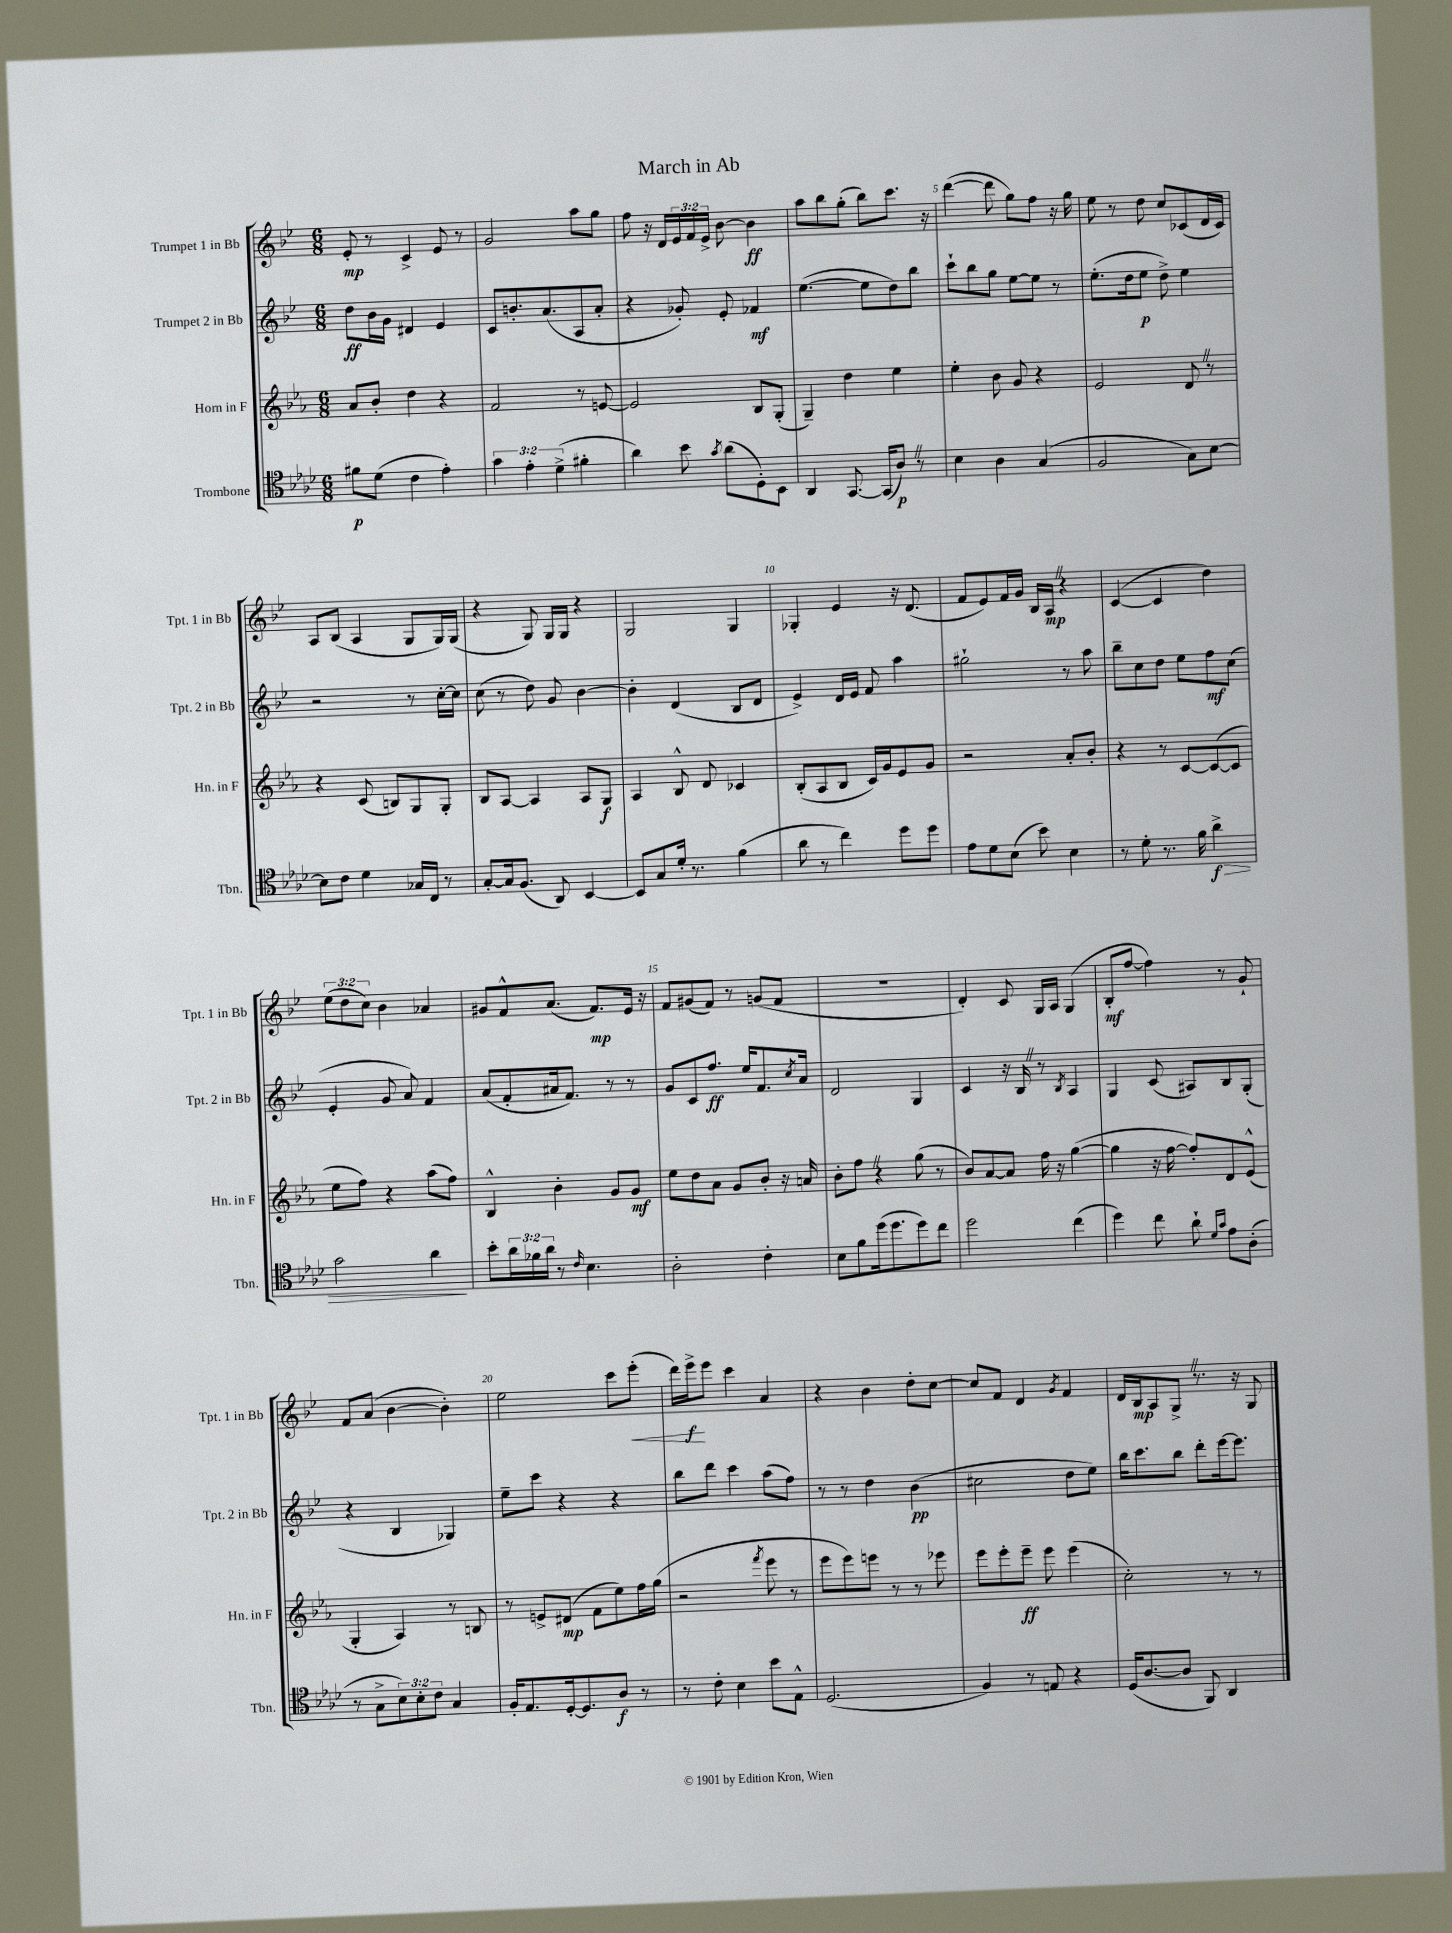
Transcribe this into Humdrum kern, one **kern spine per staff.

**kern	**dynam	**kern	**dynam	**kern	**dynam	**kern	**dynam
*part4	*part4	*part3	*part3	*part2	*part2	*part1	*part1
*staff4	*staff4	*staff3	*staff3	*staff2	*staff2	*staff1	*staff1
*I"Trombone	*	*I"Horn in F	*	*I"Trumpet 2 in Bb	*	*I"Trumpet 1 in Bb	*
*I'Tbn.	*	*I'Hn. in F	*	*I'Tpt. 2 in Bb	*	*I'Tpt. 1 in Bb	*
*clefC4	*	*clefG2	*	*clefG2	*	*clefG2	*
*k[b-e-a-d-]	*	*k[b-e-a-]	*	*k[b-e-]	*	*k[b-e-]	*
*M6/8	*	*M6/8	*	*M6/8	*	*M6/8	*
=1	=1	=1	=1	=1	=1	=1	=1
8f#X\L	p	8a-/L	.	8dd\L	ff	8e-'/	mp
(8d-\J	.	8b-'/J	.	16b-\L	.	8r	.
.	.	.	.	16g\JJ	.	.	.
4c\	.	4dd\	.	4d#X/	.	4c^/	.
4e-'\)	.	4r	.	4e-/	.	8e-/	.
.	.	.	.	.	.	8r	.
=2	=2	=2	=2	=2	=2	=2	=2
6g\	.	2f/	.	8c/L	.	2g/	.
.	.	.	.	8.bn'/	.	.	.
6e-'\	.	.	.	.	.	.	.
.	.	.	.	(8.a/	.	.	.
(6d-^\	.	.	.	.	.	.	.
4f#X'\	.	8r	.	8A/	.	8aa\L	.
.	.	[8en/	.	8a'/J	.	8gg\J	.
=3	=3	=3	=3	=3	=3	=3	=3
4a-\)	.	2e/]	.	4r	.	8ff\	.
.	.	.	.	.	.	16r	.
.	.	.	.	.	.	16d/LL	.
8b-\	.	.	.	8g-X'/)	.	24e-/	.
.	.	.	.	.	.	24f/	.
.	.	.	.	.	.	24e-^/JJ	.
8qg/	.	.	.	.	.	.	.
(8a-\L	.	.	.	8e-'/	.	[8b-\	.
8D-'\)	.	8B-/L	.	4f-X/	mf	4b-\]	ff
8BB-\J	.	(8G'/J	.	.	.	.	.
=4	=4	=4	=4	=4	=4	=4	=4
4AA-/	.	4G~/)	.	([4.ee-\	.	8aa\L	.
.	.	.	.	.	.	8bb-\	.
[8.GG/	.	4dd\	.	.	.	(8gg'\J	.
.	.	.	.	8ee-\L]	.	8bb-\L)	.
(16GG/KL]	.	.	.	.	.	.	.
8A-Z/J)	p	4ee-\	.	8dd\)	.	8.ccc\J	.
8r	.	.	.	8bb-\J	.	.	.
.	.	.	.	.	.	16r	.
=5	=5	=5	=5	=5	=5	=5	=5
4B-\	.	4ee-'\	.	8ccc`\L	.	([4ddd\	.
.	.	.	.	8bb-\	.	.	.
4A-\	.	8b-\	.	8gg\J	.	8ddd\]	.
.	.	8g/	.	[8ee-\L	.	8gg\L)	.
(4G/	.	4r	.	8ee-\J]	.	8ff\J	.
.	.	.	.	8r	.	16r	.
.	.	.	.	.	.	16gg\	.
=6	=6	=6	=6	=6	=6	=6	=6
2F/	.	2e-/	.	(8.ee-'\L	.	8ee-\	.
.	.	.	.	.	.	8r	.
.	.	.	.	16dd\k	.	.	.
.	.	.	.	8ee-\J	p	8dd\	.
.	.	.	.	8dd^\)	.	8cc/L	.
8G\L)	.	8dZ/	.	4ee-\	.	(8c-X/	.
[8B-\J	.	8r	.	.	.	16d/L	.
.	.	.	.	.	.	16c-/JJ)	.
!!LO:LB:g=z
=7	=7	=7	=7	=7	=7	=7	=7
8B-\L]	.	4r	.	2r	.	8A/L	.
8c\J	.	.	.	.	.	(8B-/J	.
4d-\	.	(8c/	.	.	.	4A/	.
.	.	8Bn/L)	.	.	.	.	.
16G-X/LL	.	8G/	.	8r	.	8G/L	.
16C/JJ	.	.	.	.	.	.	.
8r	.	8G'/J	.	[16cc'\LL	.	16G/L)	.
.	.	.	.	16cc\JJ]	.	(16G/JJ	.
=8	=8	=8	=8	=8	=8	=8	=8
[8G'/L	.	8B-/L	.	(8cc\	.	4r	.
16G/k]	.	[8A-/J	.	8r	.	.	.
(8.F/J	.	.	.	.	.	.	.
.	.	4A-/]	.	8dd\)	.	8G/)	.
8AA-/)	.	.	.	8g/	.	16G/LL	.
.	.	.	.	.	.	16G/JJ	.
[4BB-/	.	8A-/L	.	[4b-\	.	4r	.
.	.	8G/J	f	.	.	.	.
=9	=9	=9	=9	=9	=9	=9	=9
8BB-/L]	.	4A-/	.	4b-'\]	.	2G/	.
8G/	.	.	.	.	.	.	.
16d-'/Jk	.	8B-^^/	.	(4d/	.	.	.
8.r	.	.	.	.	.	.	.
.	.	8d/	.	.	.	.	.
(4f\	.	4c-X/	.	8B-/L	.	4G/	.
.	.	.	.	8d/J	.	.	.
=10	=10	=10	=10	=10	=10	=10	=10
8a-\	.	(8B-'/L	.	4e-^/)	.	4G-X'/	.
8r	.	8A-/	.	.	.	.	.
4cc\)	.	8B-/J	.	16d/LL	.	4e-/	.
.	.	.	.	16e-/JJ	.	.	.
.	.	16c/LL)	.	8f/	.	.	.
.	.	16g/J	.	.	.	.	.
8dd-\L	.	8e-/	.	4aa\	.	16r	.
.	.	.	.	.	.	(8.d/	.
8dd-\J	.	8g/J	.	.	.	.	.
=11	=11	=11	=11	=11	=11	=11	=11
8e-\L	.	2r	.	2gg#X`\	.	8f/L	.
8d-\	.	.	.	.	.	8e-/)	.
(8B-\J	.	.	.	.	.	16f/L	.
.	.	.	.	.	.	16g/JJ	.
8b-\)	.	.	.	.	.	16B-/LL	.
.	.	.	.	.	.	16AZ/JJ	mp
4B-\	.	8a-'/L	.	8r	.	4r	.
.	.	8b-'/J	.	8aa\	.	.	.
=12	=12	=12	=12	=12	=12	=12	=12
8r	.	4r	.	8bb-~\L	.	([4c/	.
8d-'\	.	.	.	8cc\	.	.	.
8.r	.	8r	.	8dd\J	.	4c/]	.
.	.	[8c/L	.	8ee-\L	.	.	.
16f\	.	.	.	.	.	.	.
!	!LO:HP:b	!	!	!	!	!	!
4a-^\	> f	(8c/_	.	8ff\	mf	4dd\)	.
.	.	8c/J]	.	(8cc\J	.	.	.
!!LO:LB:g=z
=13	=13	=13	=13	=13	=13	=13	=13
2g\	.	8ee-\L	.	4e-'/	.	(12ee-\L	.
.	.	.	.	.	.	12dd\	.
.	.	8ff\J)	.	.	.	.	.
.	.	.	.	.	.	12cc\J)	.
.	.	4r	.	8g/	.	4b-\	.
.	.	.	.	8a/)	.	.	.
4a-\	.	(8aa-\L	.	4f/	.	4a-X/	.
.	.	8ff\J)	.	.	.	.	.
.	]	.	.	.	.	.	.
=14	=14	=14	=14	=14	=14	=14	=14
8b-'\L	.	4B-^^/	.	(8a/L	.	8g#X/L	.
24a-\L	.	.	.	8f'/	.	8f^^/	.
24f-X\	.	.	.	.	.	.	.
24a-\JJ	.	.	.	.	.	.	.
8r	.	4b-'\	.	16a#X/k	.	(8.a/J	.
.	.	.	.	8.f/J)	.	.	.
16qqc/	.	.	.	.	.	.	.
4.B-\	.	.	.	.	.	.	.
.	.	.	.	.	.	8.f/L)	mp
.	.	8g/L	.	8r	.	.	.
.	.	8g/J	mf	8r	.	16e-/Jk	.
.	.	.	.	.	.	16r	.
=15	=15	=15	=15	=15	=15	=15	=15
2A-'\	.	8ee-\L	.	8g/L	.	8f/L	.
.	.	8dd\	.	8c/	.	(8g#X/	.
.	.	8a-\J	.	8.ff/J	ff	8f/J)	.
.	.	8g/L	.	.	.	8r	.
.	.	.	.	16ee-/KL	.	.	.
4c'\	.	8b-'/J	.	8.f/	.	(8gn/L	.
.	.	16r	.	.	.	8f/J	.
.	.	.	.	8qcc/	.	.	.
.	.	16an/	.	16a/Jk	.	.	.
=16	=16	=16	=16	=16	=16	=16	=16
8B-\L	.	8b-'\L	.	2d/	.	2.r	.
8f\	.	8ffZ\J	.	.	.	.	.
(16dd-\k	.	4r	.	.	.	.	.
8.dd-\	.	.	.	.	.	.	.
8dd-\)	.	(8gg\	.	4G/	.	.	.
8cc\J	.	8r	.	.	.	.	.
=17	=17	=17	=17	=17	=17	=17	=17
2dd-\	.	8b-/L)	.	4c/	.	4d'/)	.
.	.	[8a-/	.	.	.	.	.
.	.	8a-/J]	.	16r	.	8c/	.
.	.	.	.	16B-Z/	.	.	.
.	.	16ff\	.	8r	.	16G/LL	.
.	.	16r	.	.	.	16A/JJ	.
.	.	.	.	8qB-/	.	.	.
(4cc\	.	([4gg\	.	4A/	.	(4G/	.
=18	=18	=18	=18	=18	=18	=18	=18
4dd-\)	.	4gg\]	.	4G/	.	8B-'/L	mf
.	.	.	.	.	.	[8ff/J	.
8cc\	.	16r	.	(8c/	.	4ff\])	.
.	.	[16ff\	.	.	.	.	.
8a-`\	.	8ff'/L])	.	8A#X/L)	.	.	.
16qqd-/LL	.	.	.	.	.	.	.
16qqg/JJ	.	.	.	.	.	.	.
8e-\L	.	8d/	.	8B-/	.	8r	.
(8A-'\J	.	(8e-^^/J	.	(8G'/J	.	8g`/	.
!!LO:LB:g=z
=19	=19	=19	=19	=19	=19	=19	=19
8r	.	4G'/	.	4r	.	8f/L	.
8G^\L	.	.	.	.	.	(8a/J	.
12B-\)	.	4A-/)	.	4B-/	.	[4b-\	.
12B-'\	.	.	.	.	.	.	.
12c\J	.	.	.	.	.	.	.
4G/	.	8r	.	4G-X/)	.	4b-'\])	.
.	.	8Bn/	.	.	.	.	.
=20	=20	=20	=20	=20	=20	=20	=20
16F'/KL	.	8r	.	8ee-~\L	.	2ee-\	.
8.E-/	.	.	.	.	.	.	.
.	.	8en^/L	.	8ccc\J	.	.	.
[16D-'/k	.	(8d#X/J	mp	4r	.	.	.
8.D-/]	.	.	.	.	.	.	.
.	.	8f\L	.	.	.	.	.
8A-/J	f	8ee-\)	.	4r	.	8ccc\L	.
!	!	!	!	!	!	!	!LO:HP:b
8r	.	16ff\L	.	.	.	(8eee-'\J	<
.	.	(16gg\JJ	.	.	.	.	.
=21	=21	=21	=21	=21	=21	=21	=21
8r	.	2r	.	8bb-\L	.	16ddd\LL)	.
.	.	.	.	.	.	16eee-^\J	f
8c'\	.	.	.	8ddd\J	.	8eee-\J	[
4B-\	.	.	.	4ccc\	.	4ccc\	.
.	.	8qfff/	.	.	.	.	.
8b-\L	.	8eee-\	.	(8aa\L	.	4a/	.
8E-^^\J	.	8r	.	8ff\J)	.	.	.
=22	=22	=22	=22	=22	=22	=22	=22
(2.D-/	.	8eee-\L	.	8r	.	4r	.
.	.	8eee-\)	.	8r	.	.	.
.	.	8eeen\J	.	4dd\	.	4b-\	.
.	.	8r	.	.	.	.	.
.	.	8r	.	(4b-\	pp	8dd'\L	.
.	.	8eee-X\	.	.	.	[8cc\J	.
=23	=23	=23	=23	=23	=23	=23	=23
4F/)	.	8eee-\L	.	2cc#X\	.	8cc/L]	.
.	.	8eee-'\	.	.	.	8f/J	.
8r	.	8eee-~\J	ff	.	.	4d/	.
8En/	.	8eee-\	.	.	.	.	.
.	.	.	.	.	.	8qg/	.
4r	.	(4eee-\	.	8dd\L	.	4f/	.
.	.	.	.	8ee-\J)	.	.	.
=24	=24	=24	=24	=24	=24	=24	=24
(16D-/KL	.	2cc'\)	.	16bb-\KL	.	16d/LL	.
[8.A-/	.	.	.	8.ccc\	.	16B-/J	mp
.	.	.	.	.	.	8A/	.
8A-/J]	.	.	.	8bb-\J	.	8G^Z/J	.
8FF/)	.	.	.	8ddd'\L	.	8.r	.
4AA-/	.	8r	.	[16eee-\k	.	.	.
.	.	.	.	8.eee-\J]	.	16r	.
.	.	8r	.	.	.	8G/	.
==	==	==	==	==	==	==	==
*-	*-	*-	*-	*-	*-	*-	*-
